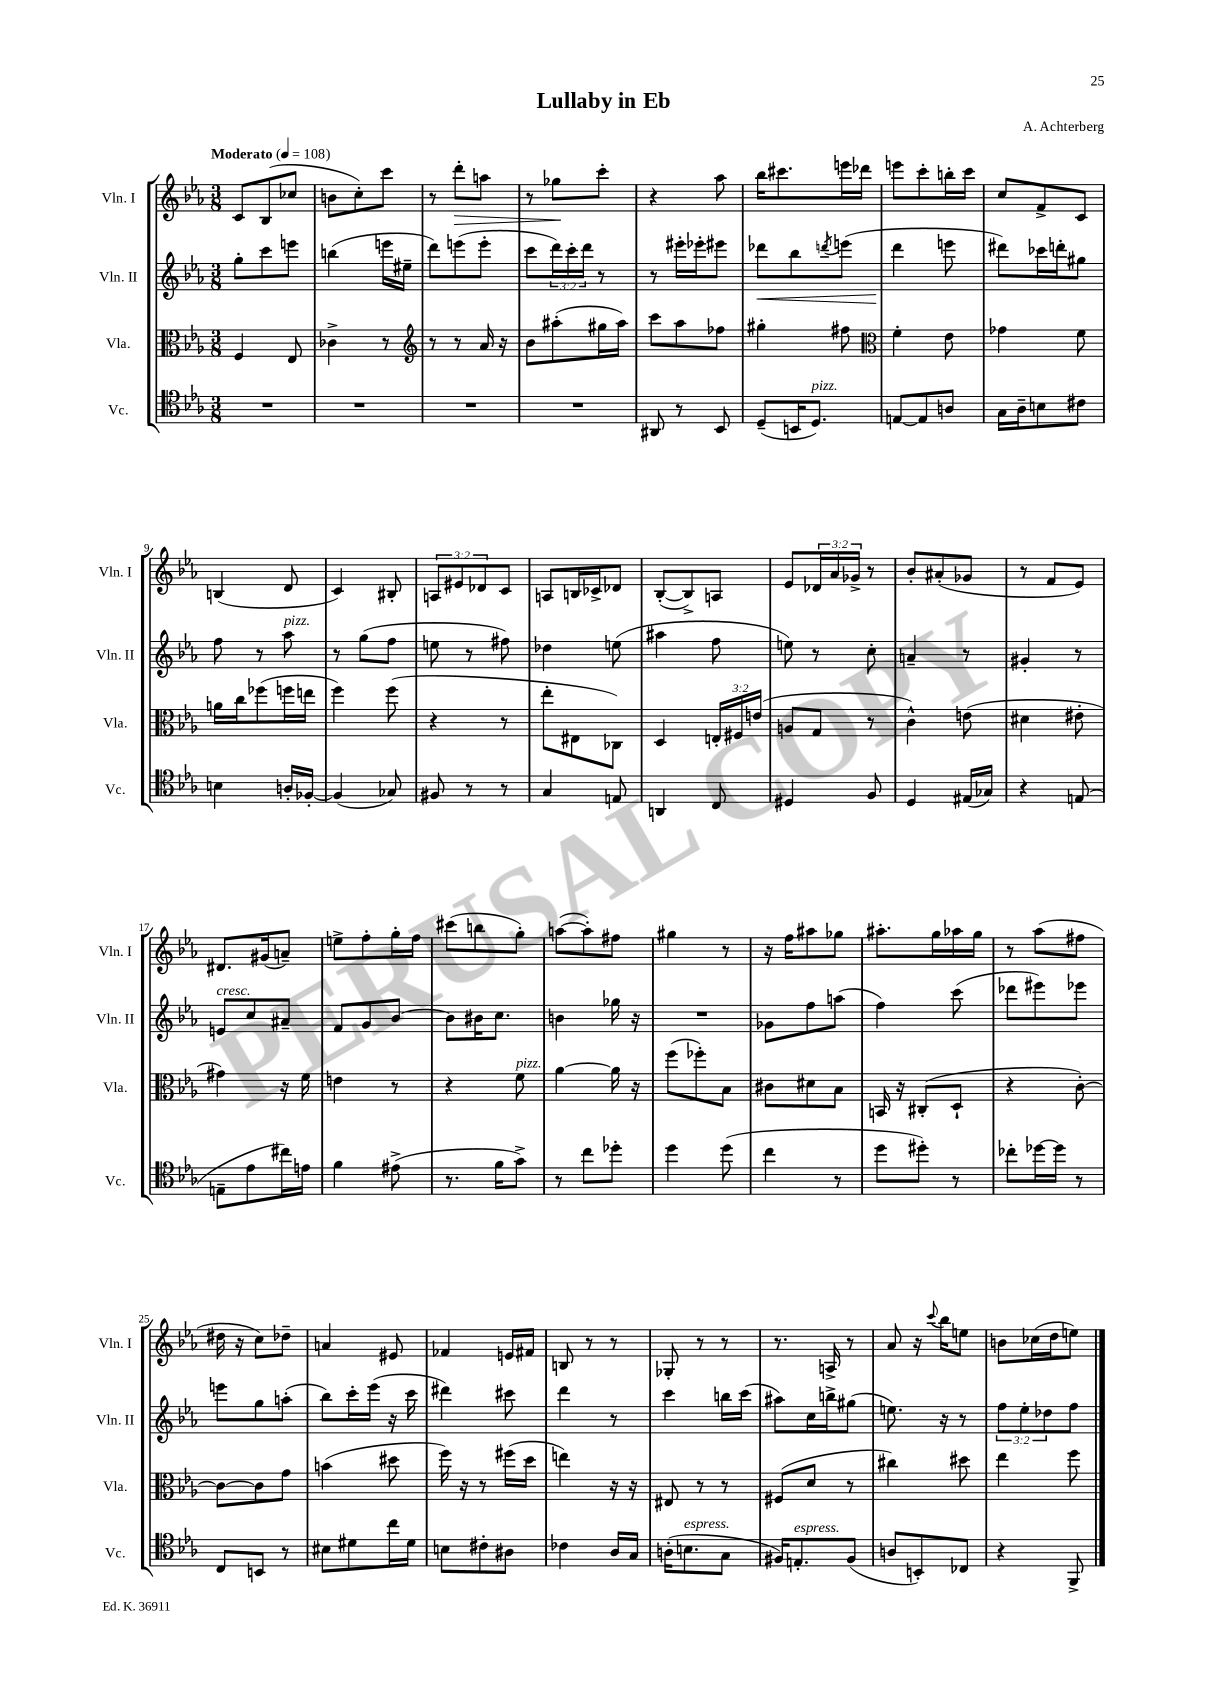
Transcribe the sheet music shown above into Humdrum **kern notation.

**kern	**kern	**kern	**kern
*staff4	*staff3	*staff2	*staff1
*clefC4	*clefC3	*clefG2	*clefG2
*k[b-e-a-]	*k[b-e-a-]	*k[b-e-a-]	*k[b-e-a-]
*M3/8	*M3/8	*M3/8	*M3/8
*MM108	*MM108	*MM108	*MM108
4.r	4F	8gg'	8c
.	.	8ccc	(8B-
.	8E-	8eee	8cc-
=	=	=	=
4.r	4c-^	(4bb	8b
.	.	.	8cc')
.	8r	16eee	8ccc
.	.	16ee#~	.
=	=	=	=
*	*clefG2	*	*
4.r	8r	8ddd)	8r
.	8r	(8eee	8ddd'
.	16a-	8eee'	8aa
.	16r	.	.
=	=	=	=
4.r	8b-	8ccc	8r
.	(8aa#'	24ddd)	8gg-
.	.	24ccc'	.
.	.	24ddd	.
.	16gg#	8r	8ccc'
.	16aa#)	.	.
=	=	=	=
8AA#	8ccc	8r	4r
8r	8aa-	16eee#'	.
.	.	16eee-'	.
8BB-	8ff-	8eee#	8aa-
=	=	=	=
(8D~	4gg#'	8ddd-	16bb-
.	.	.	8.ccc#
16BB	.	8bb-	.
8.D)	.	.	.
.	.	8qddd	.
.	8ff#	(8eee	16eee
.	.	.	16ddd-
=	=	=	=
*	*clefC3	*	*
[8E	4f'	4ddd	8eee
8E]	.	.	8ccc'
8A	8e-	8eee	16bb'
.	.	.	16ccc
=	=	=	=
16G	4g-	8ddd#)	8cc
16A-~	.	.	.
8B	.	16ccc-	8f^
.	.	16ddd'	.
8c#	8f	8gg#	8c
=	=	=	=
4B	16a	8ff	(4B
.	16cc	.	.
.	(8ff-	8r	.
16A'	16ff	8aa-	8d
[16F-'	16ee	.	.
=	=	=	=
(4F-]	4ff)	8r	4c)
.	.	(8gg	.
8G-)	(8ff	8ff	8B#'
=	=	=	=
8F#	4r	8ee	12A
.	.	.	12e#
8r	.	8r	.
.	.	.	12d-
8r	8r	8ff#)	8c
=	=	=	=
4G	8ee-'	4dd-	8A
.	8E#	.	16B
.	.	.	16c-^
8E	8C-)	(8ee	8d-
=	=	=	=
4AA	4D	4aa#	([8B-'
.	.	.	8B-^])
8C	24E'	8ff	8A
.	24F#	.	.
.	(24e	.	.
=	=	=	=
4D#	8A	8ee)	8e-
.	8G	8r	24d-
.	.	.	24a-
.	.	.	24g-^
8F	8r	8cc'	8r
=	=	=	=
4D	4c^^)	4a~	8b-'
.	.	.	(8a#'
(16E#	(8e	8r	8g-
16G-)	.	.	.
=	=	=	=
4r	4d#	4g#'	8r
.	.	.	8f
(8E	8e#'	8r	8e-)
=	=	=	=
8E~	4g#)	8e	8.d#
8e-	.	8cc	.
.	.	.	(16g#
16cc#)	16r	8a#~	8a~)
16e	16f	.	.
=	=	=	=
4f	4e	8f	8ee^
.	.	8g	8ff'
(8e#^	8r	[8b-	16gg'
.	.	.	16ff
=	=	=	=
8.r	4r	8b-]	(8ccc#
.	.	16b#	8bb
16f	.	8.cc	.
8g^)	8f	.	8gg')
=	=	=	=
8r	[4a-	4b	([8aa
8cc	.	.	8aa'])
8dd-'	16a-]	16gg-	8ff#
.	16r	16r	.
=	=	=	=
4dd	(8ff	4.r	4gg#
.	8ff-')	.	.
(8dd	8B-	.	8r
=	=	=	=
4cc	8c#	8g-	16r
.	.	.	16ff
.	8d#	8ff	8aa#
8r	8B-	(8aa	8gg-
=	=	=	=
8dd	16BB	4ff)	8.aa#'
.	16r	.	.
8dd#')	(8C#'	.	.
.	.	.	16gg
8r	8D`	(8ccc	16aa-
.	.	.	16gg
=	=	=	=
8cc-'	4r	8ddd-	8r
[16dd-	.	8eee#)	(8aa-
16dd-]	.	.	.
8r	[8c')	8eee-	8ff#
=	=	=	=
8C	8c_	8eee	16dd#
.	.	.	16r
8BB	8c]	8gg	8cc)
8r	8g	(8aa'	8dd-~
=	=	=	=
8B#	(4b	8bb-)	4a
8d#	.	16ccc'	.
.	.	(16eee-	.
16cc	8dd#	16r	8e#
16d#	.	16ccc	.
=	=	=	=
8B	16ff)	4ddd#)	4f-
.	16r	.	.
8c#'	8r	.	.
8A#	(16ff#	8ccc#	16e
.	16dd	.	16f#
=	=	=	=
4c-	4ee)	4ddd	8B
.	.	.	8r
16A-	16r	8r	8r
16G	16r	.	.
=	=	=	=
(16A'	8E#	4ccc	8G-'
8.B	.	.	.
.	8r	.	8r
8G	8r	16bb	8r
.	.	(16ccc	.
=	=	=	=
16F#)	(8F#	8aa#)	8.r
8.E'	.	.	.
.	8d	16cc	.
.	.	16bb^	16A^
(8F#	8r	(8gg#	8r
=	=	=	=
8A	4cc#)	8.ee)	8a-
8BB')	.	.	16r
.	.	.	8qqccc
.	.	16r	16bb-
8C-	8dd#	8r	8ee
=	=	=	=
4r	4ee-	12ff	8b
.	.	12ee-'	.
.	.	.	(16cc-
.	.	12dd-	.
.	.	.	16dd
8FF^	8ff	8ff	8ee)
==	==	==	==
*-	*-	*-	*-
